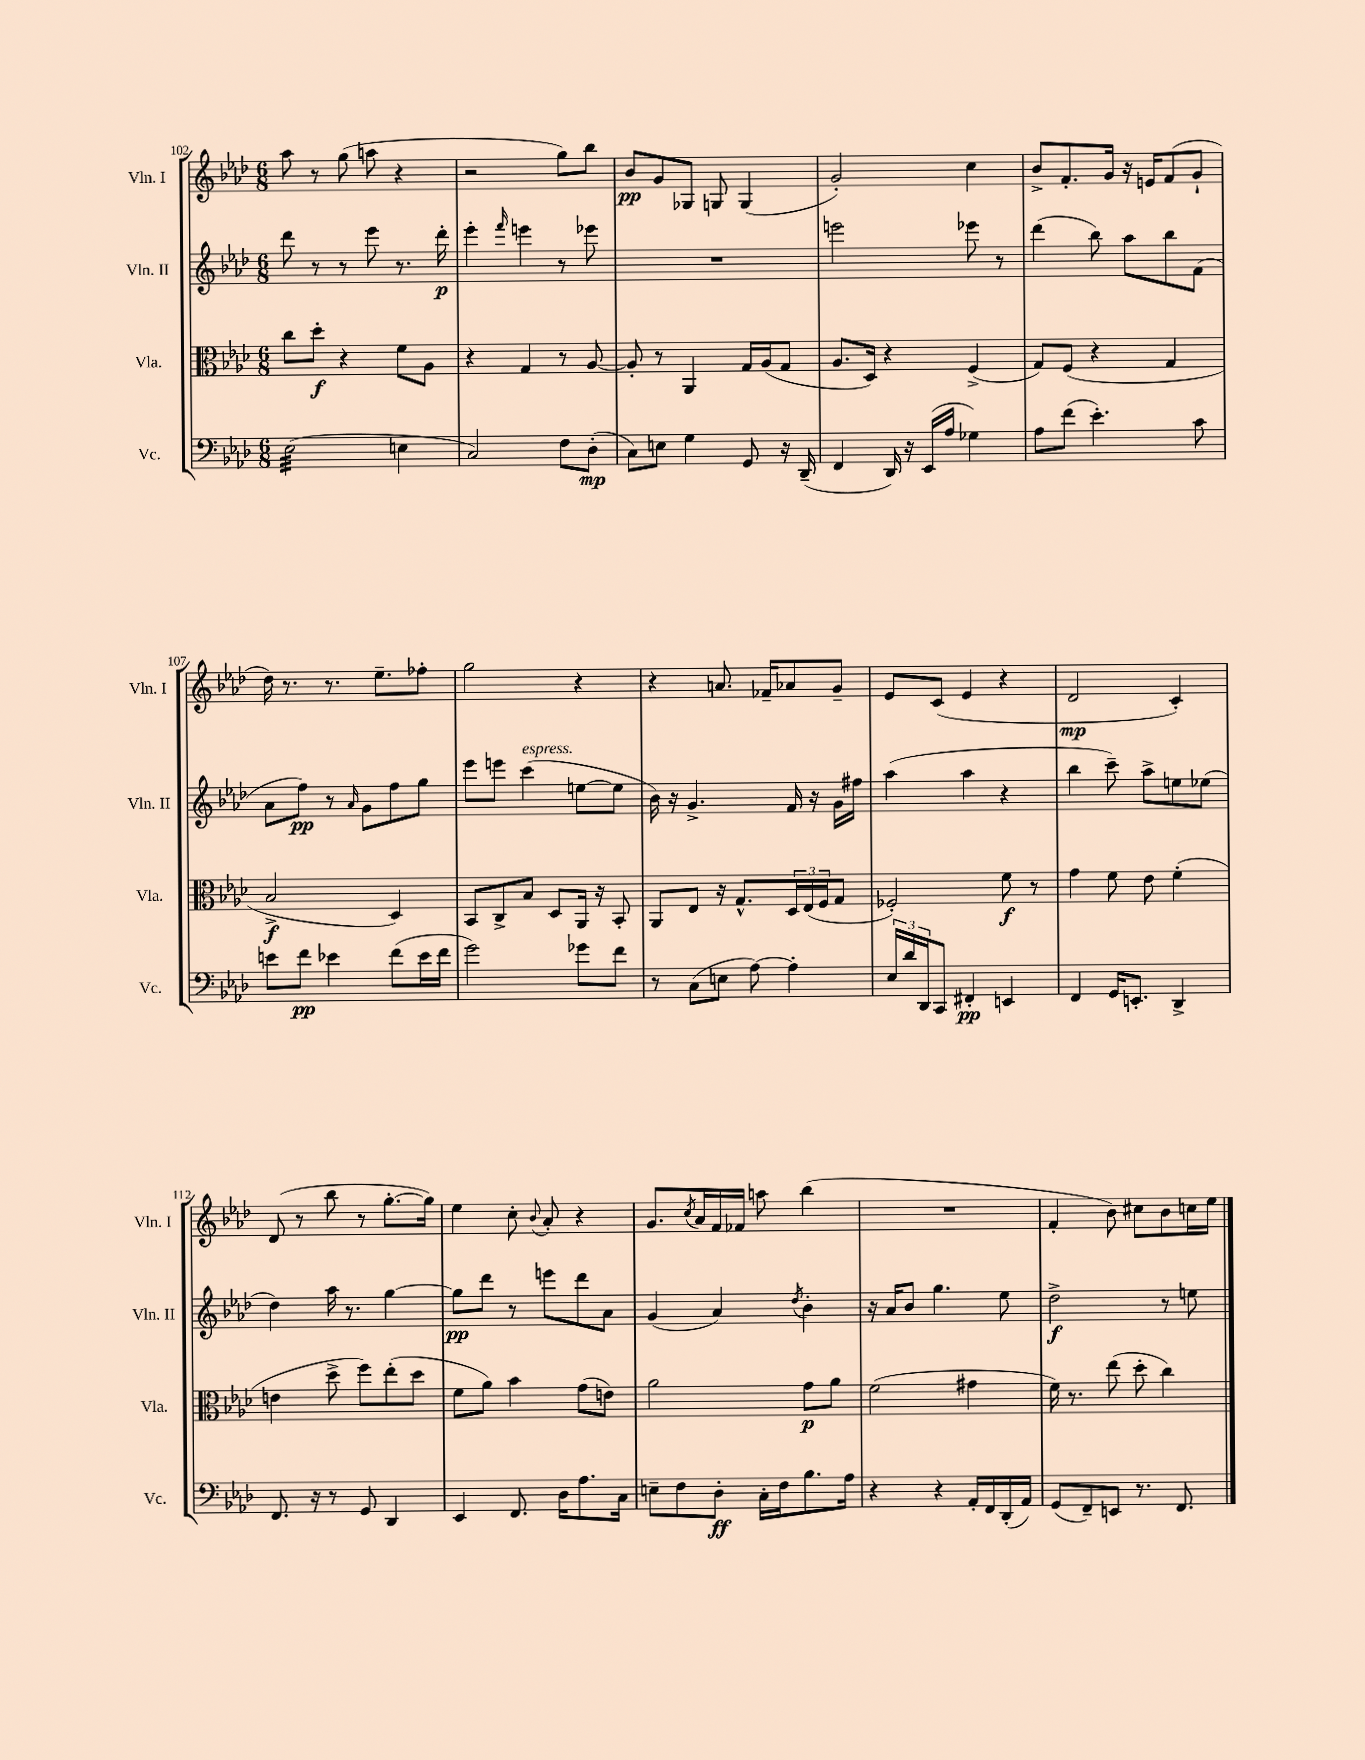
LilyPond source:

<<
\new StaffGroup <<
\new Staff = "s0" \with { instrumentName = "Vln. I" shortInstrumentName = "Vln. I" } {
    \clef treble \key aes \major \numericTimeSignature \time 6/8
    aes''8 r8 g''8( a''8 r4 |
    r2 g''8) bes''8 |
    bes'8\pp g'8 ges8 g8 g4( |
    g'2-.) c''4 |
    bes'8-> f'8.-. g'16 r16 e'16 f'8( g'8-! |
    des''16) r8. r8. ees''8.-- fes''8-. |
    g''2 r4 |
    r4 a'8. fes'16-- aes'8 g'8-- |
    ees'8 c'8( ees'4 r4 |
    des'2\mp c'4-.) |
    des'8( r8 bes''8 r8 g''8.~-. g''16) |
    ees''4 c''8-. \appoggiatura { bes'8 } aes'8-. r4 |
    g'8. \acciaccatura { c''8 } aes'16 f'16 fes'16 a''8 bes''4( |
    R2. |
    f'4-. bes'8) cis''8 bes'8 c''16 ees''16 \bar "|." |
}
\new Staff = "s1" \with { instrumentName = "Vln. II" shortInstrumentName = "Vln. II" } {
    \clef treble \key aes \major \numericTimeSignature \time 6/8
    des'''8 r8 r8 ees'''8 r8. des'''16-.\p |
    ees'''4-. \grace { f'''16 } e'''4 r8 ees'''8 |
    R2. |
    e'''2 ees'''8 r8 |
    des'''4( bes''8) aes''8 bes''8 f'8( |
    aes'8 f''8\pp) r8 \grace { aes'16 } g'8 f''8 g''8 |
    ees'''8 e'''8 c'''4^\markup { \italic "espress." }( e''8~ e''8 |
    bes'16) r16 g'4.-> f'16 r16 g'16 fis''16 |
    aes''4( aes''4 r4 |
    bes''4 c'''8--) aes''8-> e''8 ees''8( |
    des''4) aes''16 r8. g''4~ |
    g''8\pp des'''8 r8 e'''8 des'''8 aes'8 |
    g'4( aes'4) \acciaccatura { des''8 } bes'4-. |
    r16 aes'16 bes'8 g''4. ees''8 |
    des''2->\f r8 e''8 \bar "|." |
}
\new Staff = "s2" \with { instrumentName = "Vla." shortInstrumentName = "Vla." } {
    \clef alto \key aes \major \numericTimeSignature \time 6/8
    c''8 des''8-.\f r4 f'8 aes8 |
    r4 g4 r8 aes8~ |
    aes8-. r8 aes,4 g16 aes16( g8 |
    aes8. des16) r4 f4->( |
    g8) f8( r4 g4 |
    bes2->\f des4) |
    bes,8 c8-> bes8 des8 aes,16 r16 bes,8-. |
    aes,8 ees8 r16 g8.-^ \tuplet 3/2 { des16 ees16( f16 } g8 |
    fes2-.) f'8\f r8 |
    g'4 f'8 ees'8 f'4-.( |
    e'4 des''8-> f''8) ees''8-.( des''8 |
    f'8 aes'8) bes'4 g'8( e'8) |
    aes'2 g'8\p aes'8 |
    f'2( gis'4 |
    f'16) r8. ees''8( des''8-. c''4) \bar "|." |
}
\new Staff = "s3" \with { instrumentName = "Vc." shortInstrumentName = "Vc." } {
    \clef bass \key aes \major \numericTimeSignature \time 6/8
    ees2:32( e4 |
    c2) f8 des8-.\mp( |
    c8) e8 g4 g,8 r16 des,16--( |
    f,4 des,16) r16 ees,16( aes16 ges4) |
    aes8 f'8( ees'4.-.) c'8 |
    e'8 f'8\pp ees'4 f'8( ees'16 f'16 |
    g'2) ges'8 f'8 |
    r8 c8( e8 aes8~) aes4-. |
    \tuplet 3/2 { ees16 des'16 des,16 } c,8 fis,4-.\pp e,4 |
    f,4 g,16 e,8.-. des,4-> |
    f,8. r16 r8 g,8 des,4 |
    ees,4 f,8. des16 aes8. c16 |
    e8-- f8 des8-.\ff c16-. f16 bes8. aes16 |
    r4 r4 aes,16-. f,16 des,16-.( aes,16) |
    g,8( f,8--) e,8 r8. f,8. \bar "|." |
}
>>
>>
\layout { \context { \Score currentBarNumber = #102 } }
